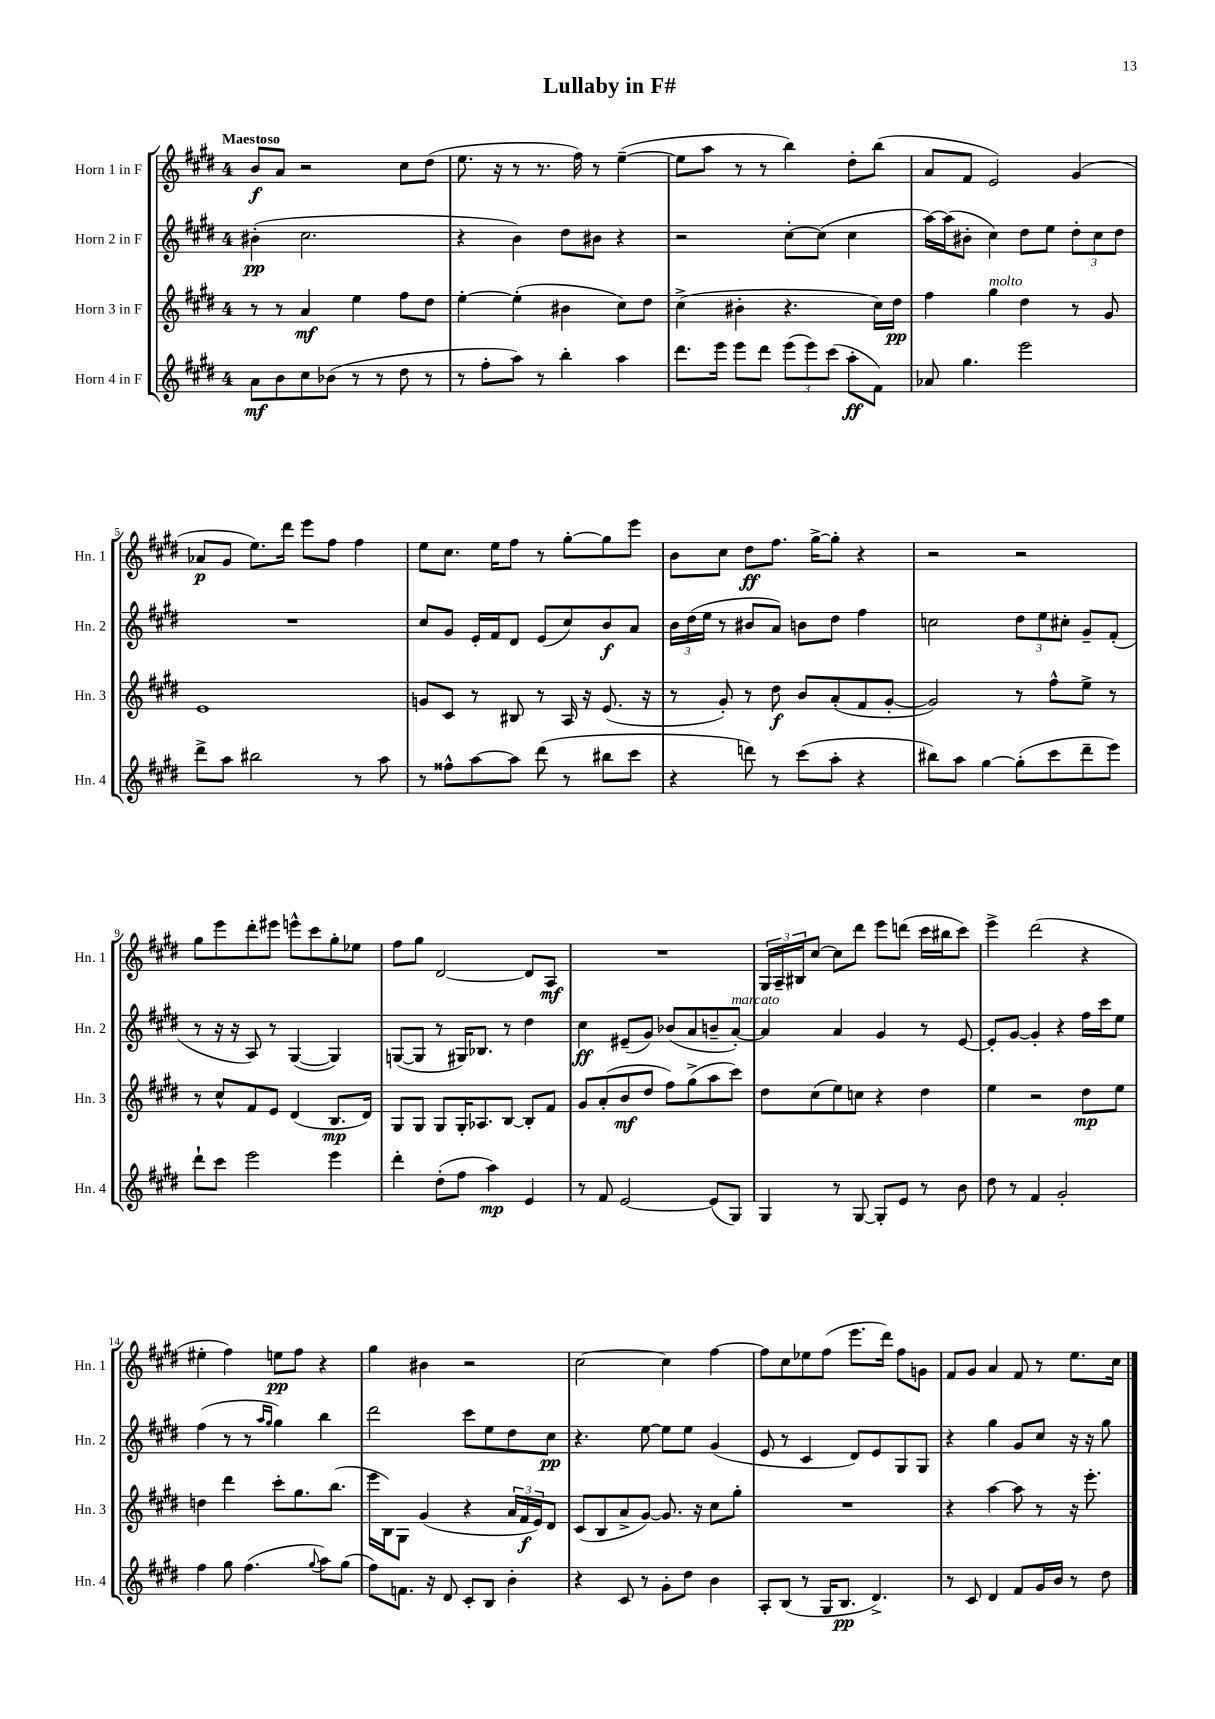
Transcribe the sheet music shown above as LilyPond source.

\header { title = "Lullaby in F#" }
<<
\new StaffGroup <<
\new Staff = "s0" \with { instrumentName = "Horn 1 in F" shortInstrumentName = "Hn. 1" } {
    \clef treble \key e \major \once \override Staff.TimeSignature.style = #'single-digit \time 4/4 \tempo "Maestoso"
    b'8\f a'8 r2 cis''8 dis''8( |
    e''8. r16 r8 r8. fis''16) r8 e''4~--( |
    e''8 a''8 r8 r8 b''4) dis''8-. b''8( |
    a'8 fis'8 e'2) gis'4( |
    aes'8\p gis'8 e''8.) dis'''16 e'''8 fis''8 fis''4 |
    e''8 cis''8. e''16 fis''8 r8 gis''8~-. gis''8 e'''8 |
    b'8 cis''8 dis''8\ff fis''8. gis''16~-> gis''8-. r4 |
    r2 r2 |
    gis''8 e'''8 dis'''8-. eis'''8 e'''8-^ cis'''8 gis''8-. ees''8 |
    fis''8 gis''8 dis'2~ dis'8 a8\mf |
    R1 |
    \tuplet 3/2 { gis16 a16-- bis16 } cis''8~ cis''8 dis'''8 e'''8 d'''8( cis'''16 bis''16 cis'''8) |
    e'''4-> dis'''2( r4 |
    eis''4-. fis''4) e''8\pp fis''8 r4 |
    gis''4 bis'4 r2 |
    cis''2~ cis''4 fis''4~ |
    fis''8 cis''8 ees''8 fis''8( e'''8. dis'''16) fis''8 g'8 |
    fis'8 gis'8 a'4 fis'8 r8 e''8. cis''16 \bar "|." |
}
\new Staff = "s1" \with { instrumentName = "Horn 2 in F" shortInstrumentName = "Hn. 2" } {
    \clef treble \key e \major \once \override Staff.TimeSignature.style = #'single-digit \time 4/4
    bis'4-.\pp( cis''2. |
    r4 b'4) dis''8 bis'8 r4 |
    r2 cis''8~-. cis''8( cis''4 |
    a''16~) a''16( bis'8-. cis''4) dis''8 e''8 \tuplet 3/2 { dis''8-. cis''8 dis''8 } |
    R1 |
    cis''8 gis'8 e'16-. fis'16 dis'8 e'8( cis''8) b'8\f a'8 |
    \tuplet 3/2 { b'16 dis''16( e''16 } r8 bis'8 a'8) b'8 dis''8 fis''4 |
    c''2 \tuplet 3/2 { dis''8 e''8 cis''8-. } gis'8-- fis'8-.( |
    r8 r16 r16 a8) r8 gis4~( gis4) |
    g8~( g8 r8 gis16) bes8. r8 dis''4 |
    cis''4\ff eis'8--( gis'8) bes'8( a'8 b'8-- a'8~-.^\markup { \italic "marcato" }) |
    a'4 a'4 gis'4 r8 e'8~ |
    e'8-. gis'8~ gis'4-. r4 fis''16 cis'''16 e''8 |
    fis''4( r8 r8 \grace { a''16 gis''16 } gis''4) b''4 |
    dis'''2 cis'''8 e''8 dis''8 cis''8\pp |
    r4. e''8~ e''8 e''8 gis'4( |
    e'8 r8 cis'4 dis'8) e'8 gis8 gis8 |
    r4 gis''4 gis'8 cis''8 r16 r16 gis''8 \bar "|." |
}
\new Staff = "s2" \with { instrumentName = "Horn 3 in F" shortInstrumentName = "Hn. 3" } {
    \clef treble \key e \major \once \override Staff.TimeSignature.style = #'single-digit \time 4/4
    r8 r8 a'4\mf e''4 fis''8 dis''8 |
    e''4~-. e''4-.( bis'4 cis''8) dis''8 |
    cis''4->( bis'4-. r4. cis''16) dis''16\pp |
    fis''4 gis''4^\markup { \italic "molto" } dis''4 r8 gis'8 |
    e'1 |
    g'8 cis'8 r8 bis8 r8 a16 r16 e'8.( r16 |
    r8 gis'8-.) r8 dis''8\f b'8 a'8-.( fis'8 gis'8~-. |
    gis'2) r8 fis''8-^ e''8-> r8 |
    r8 cis''8-^ fis'8 e'8 dis'4( b8.\mp dis'16) |
    gis8 gis8 gis8 gis16-. aes8. b8~ b8-. fis'8 |
    gis'8 a'8-.( b'8\mf dis''8 fis''8) gis''8->( a''8 cis'''8) |
    dis''8 cis''8( e''8) c''8 r4 dis''4 |
    e''4 r2 dis''8\mp e''8 |
    d''4 dis'''4 cis'''8-. gis''8. b''8.( |
    e'''16 b16) gis8 gis'4( r4 \tuplet 3/2 { a'16 fis'16\f e'16) } dis'8 |
    cis'8( b8 a'8-> gis'8~) gis'8. r16 cis''8 gis''8-. |
    R1 |
    r4 a''4~ a''8 r8 r16 e'''8.-. \bar "|." |
}
\new Staff = "s3" \with { instrumentName = "Horn 4 in F" shortInstrumentName = "Hn. 4" } {
    \clef treble \key e \major \once \override Staff.TimeSignature.style = #'single-digit \time 4/4
    a'8\mf b'8 cis''8 bes'8( r8 r8 dis''8 r8 |
    r8 fis''8-. a''8) r8 b''4-. a''4 |
    dis'''8. e'''16 e'''8 dis'''8 \tuplet 3/2 { e'''8( e'''8) cis'''8( } a''8-.\ff fis'8) |
    aes'8 gis''4. e'''2 |
    dis'''8-> a''8 bis''2 r8 a''8 |
    r8 fisis''8-^ a''8~ a''8 dis'''8( r8 bis''8 cis'''8 |
    r4 d'''8) r8 cis'''8( a''8-. r4 |
    bis''8) a''8 gis''4~ gis''8-.( cis'''8 dis'''8-- e'''8) |
    dis'''8-! cis'''8 e'''2 e'''4 |
    dis'''4-. dis''8-.( fis''8 a''4\mp) e'4 |
    r8 fis'8 e'2~ e'8( gis8) |
    gis4 r8 gis8~ gis8-. e'8 r8 b'8 |
    dis''8 r8 fis'4 gis'2-. |
    fis''4 gis''8 fis''4.( \appoggiatura { gis''8 } a''8) gis''8( |
    fis''8) f'8. r16 dis'8 cis'8-. b8 b'4-. |
    r4 cis'8 r8 gis'8-. dis''8 b'4 |
    a8-. b8( r8 gis16 b8.\pp dis'4.->) |
    r8 cis'8 dis'4 fis'8 gis'16 b'16 r8 dis''8 \bar "|." |
}
>>
>>
